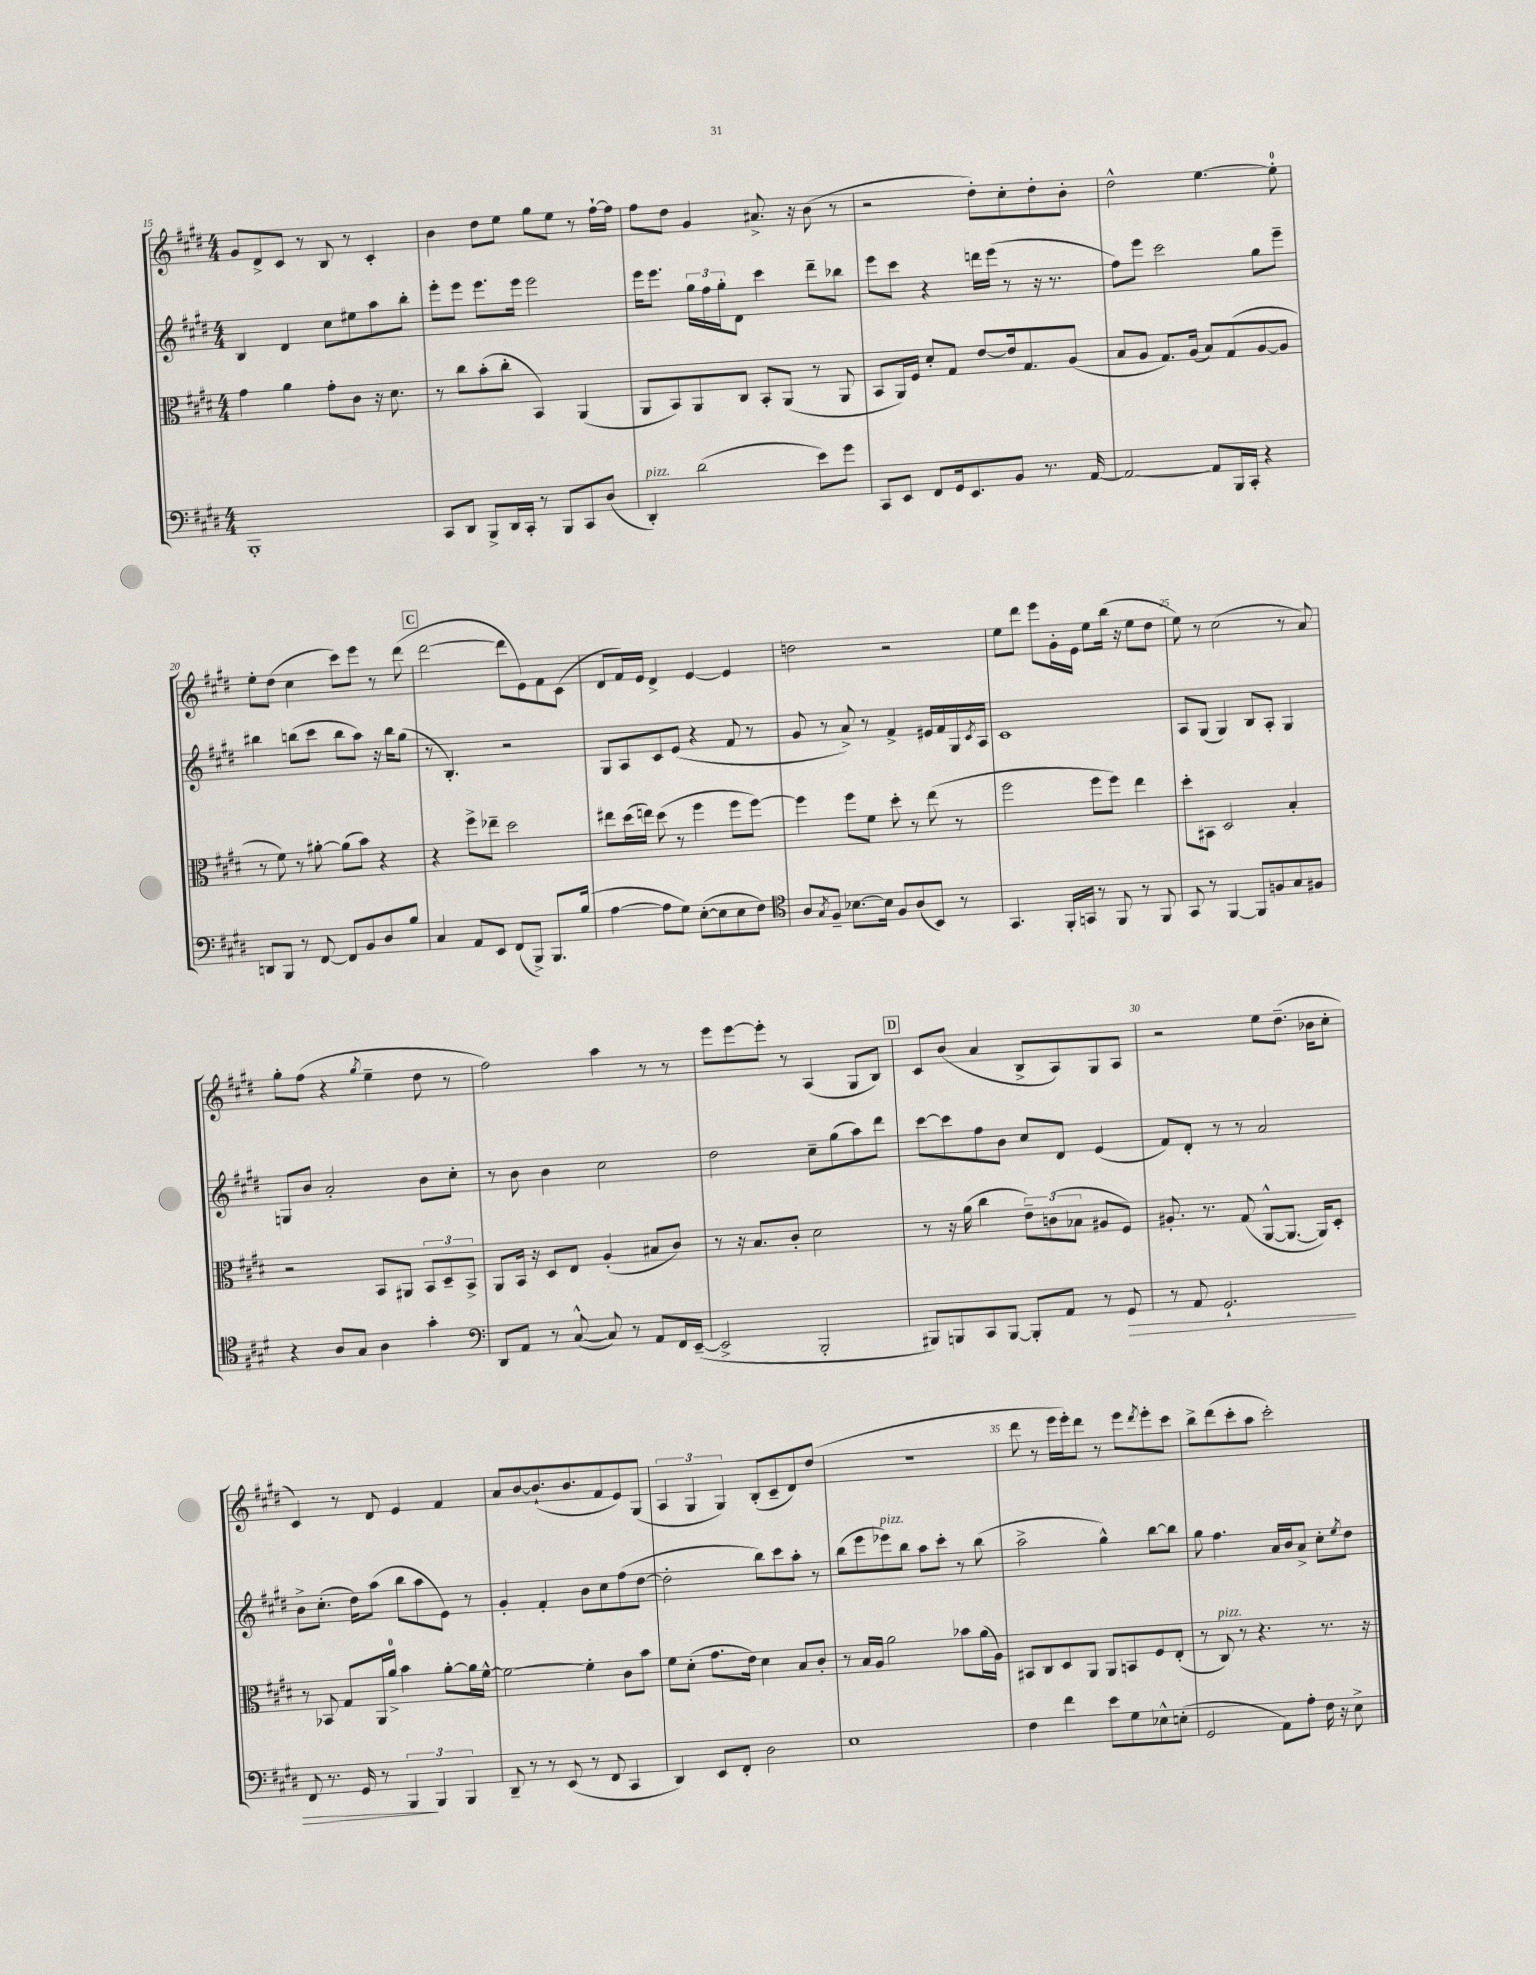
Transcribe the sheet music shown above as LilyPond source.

<<
\new StaffGroup <<
\new Staff = "s0" {
    \clef treble \key e \major \numericTimeSignature \time 4/4
    gis'8 dis'8-> cis'8 r8 b8 r8 cis'4-. |
    b'4 dis''8 e''8 gis''8 e''8 r8 fis''16~-! fis''16 |
    fis''8 dis''8 gis'4 ais'8.-> r16 b'8( r8 |
    r2 dis''8-.) cis''8-. dis''8-. b'8-. |
    dis''2-^ e''4.~ e''8-0-. |
    e''8-. dis''8( cis''4 cis'''8) e'''8 r8 dis'''8( |
    \mark \markup { \box "C" } dis'''2~ dis'''8 e'8) fis'8 cis'8( |
    dis'8 fis'16) e'16 dis'4-> e'4~ e'4 |
    d''2 r2 |
    e''8 dis'''8 e'''8 gis'16-. e'16 e''8 b''16( r16 e''8 dis''8 |
    e''8) r8 cis''2( r8 a'8) |
    gis''8-. fis''8( r4 \acciaccatura { gis''8 } e''4-- dis''8 r8 |
    fis''2) a''4 r8 r8 |
    e'''8 e'''8~ e'''8-. r8 a4( gis8 b8) |
    \mark \markup { \box "D" } cis'8 b'8( a'4 b8-> a8) gis8 a8 |
    r2 e''8 dis''8.--( bes'16 cis''8-. |
    cis'4) r8 dis'8 e'4 fis'4 |
    a'8 b'8~ b'8.-!( b'8. fis'8 e'8) gis8( |
    \tuplet 3/2 { a4 gis4 gis4) } b8-.( cis'8-- dis'8) dis''8( |
    r1 |
    dis'''8 r8 e'''16 e'''16-.) dis'''8 r8 e'''8 \acciaccatura { dis'''8 } e'''8-. cis'''8 |
    b''8-> dis'''8( cis'''8-. a''8 cis'''2-.) \bar "|." |
}
\new Staff = "s1" {
    \clef treble \key e \major \numericTimeSignature \time 4/4
    b4 dis'4 cis''8 eis''8 a''8 b''8-. |
    e'''8-. e'''8 e'''8. e'''16 e'''2 |
    e'''16 e'''8. \tuplet 3/2 { gis''16 fis''16 gis''16-. } dis'8 cis'''4 dis'''8-- bes''8 |
    e'''8 cis'''8 r4 d'''16 e'''16( r8 r16 r8. |
    fis''8) e'''8 cis'''2 gis''8 e'''8-- |
    bis''4 b''8( cis'''8 b''8 a''8) r16 b''16 gis''8( |
    \mark \markup { \box "C" } r8 b4.-.) r2 |
    gis8 a8 cis'8 e'8( r4 fis'8 r8 |
    gis'8 r8 a'8->) r8 fis'4-> eis'16 fis'16 gis16 \acciaccatura { cis'8 } a16 |
    cis'1 |
    a8 gis8( gis4) b8 a8-. gis4 |
    g8 b'8 a'2-. b'8 cis''8-. |
    r8 b'8 b'4 cis''2 |
    dis''2 cis''8-- gis''8( a''8) dis'''8 |
    \mark \markup { \box "D" } cis'''8~ cis'''8 fis''8 b'8 cis''8 dis'8 e'4( |
    fis'8) dis'8-. r8 r8 a'2 |
    b'8-> cis''8.-.( dis''16) a''8( b''8 a''8 e'8) r8 |
    gis'4-. fis'4-. b'8 cis''8 fis''8( dis''8~ |
    dis''2-. b''8) cis'''8 a''8-. r8 |
    b''8( e'''8 ees'''8^\markup { \italic "pizz." }) b''8 a''8 cis'''8-. r8 b''8( |
    a''2-> gis''4-^) b''8~ b''8 |
    gis''8 fis''4. a'16 b'16 a'8-> cis''8-. \acciaccatura { e''8 } dis''8 \bar "|." |
}
\new Staff = "s2" {
    \clef alto \key e \major \numericTimeSignature \time 4/4
    gis'4 a'4 gis'8-. cis'8 r16 dis'8. |
    r8 cis''8 b'8-.( cis''8-. b,4) a,4( |
    a,8 b,8) a,8 cis8 b,8-. a,8( r8 a,8 |
    b,8 a,16) fis16 dis'8-. gis8 e'8~ e'16 gis8. a8( |
    b8 a8 gis8.) a16( b8) gis8( a8~ a8 |
    r8 fis'8) r8 ais'8~-. ais'8( b'8) r4 |
    \mark \markup { \box "C" } r4 fis''8-> ees''8-- dis''2 |
    eis''8 dis''16( e''16) dis''8( r8 fis''4 fis''8 fis''8~) |
    fis''4 fis''8 fis'8 dis''8-. r8 e''8( r8 |
    fis''2 fis''8 fis''8) e''4 |
    dis''8-. bis,8 dis2 b4-. |
    r2 b,8 ais,8 \tuplet 3/2 { b,8 dis8-- b,8-> } |
    a,8 b,16 r16 dis8 e8 a4-.( bis8 cis'8) |
    r8 r16 b8. cis'8-. dis'2 |
    \mark \markup { \box "D" } r8 r16 a'16( cis''4 \tuplet 3/2 { e'8--) c'8( bes8 } ais8 fis8) |
    ais8.-. r8. gis8( a,8~-^ a,8.~ a,16) dis8-. |
    r8 bes,8 gis8 a,16 a'16-0-> b'4 a'8~-. a'16 fis'16~-^ |
    fis'2~ fis'4-. cis'8 b'8 |
    fis'8 dis'8-.( gis'8. e'16) dis'4 b8 cis'8-. |
    r8 b16 a16 a'2 bes'8 a'16( a16) |
    bis,8 cis8 dis8 a,8 a,8 b,8 fis8 e8-.( |
    r8 cis8^\markup { \italic "pizz." }) r8 r4. r8. r16 \bar "|." |
}
\new Staff = "s3" {
    \clef bass \key e \major \numericTimeSignature \time 4/4
    b,,1-. |
    cis,8 dis,8 b,,8-> dis,16 cis,16-. r8 b,,8 cis,8 dis8( |
    dis,4-.^\markup { \italic "pizz." }) dis'2( e'8) gis'8 |
    cis,8 e,8 fis,8 gis,16 e,8. b,8 r8. a,16~ |
    a,2~ a,8 b,,16 cis,16-. r4 |
    d,8 b,,8 r8 fis,8~ fis,8 b,8 dis8 b8 |
    \mark \markup { \box "C" } cis4 a,8 e,8 fis,8( b,,8->) b,,8. b16( |
    a4~ a8 gis8) e8~-.( e8 e8 fis8) |
    \clef tenor a8 \acciaccatura { gis8 } fis8-- bes8.~ bes16 fis8 a8( b,8) r8 |
    gis,4. fis,16-. g,16 r8 fis,8 r8 fis,8 |
    gis,8 r8 fis,4~ fis,8 f8 gis8 fis8 |
    r4 a8 gis8 a4 gis'4-. |
    \clef bass dis,8 a,8 r8 cis8~-^( cis8) r8 a,8 fis,16 e,16~--( |
    e,2-> b,,2-. |
    \mark \markup { \box "D" } bis,,8) b,,8 cis,8 b,,8~ b,,8-. a,8 r8 gis,8\> |
    r8 a,8 gis,2.-! |
    fis,8 r8. gis,16 r8 \tuplet 3/2 { b,,4\! b,,4 b,,4 } |
    dis,8-- r8 r8 e,8( r8 fis,8 cis,4 |
    dis,4) e,8 fis,8-. dis2 |
    e1 |
    fis4 fis'4 e'8 gis8 ees8-^ e8-.( |
    gis,2 a,8) a8-. fis16 r16 e8-> \bar "|." |
}
>>
>>
\layout { \context { \Score currentBarNumber = #15 \override BarNumber.break-visibility = ##(#f #t #t) barNumberVisibility = #(every-nth-bar-number-visible 5) } }
